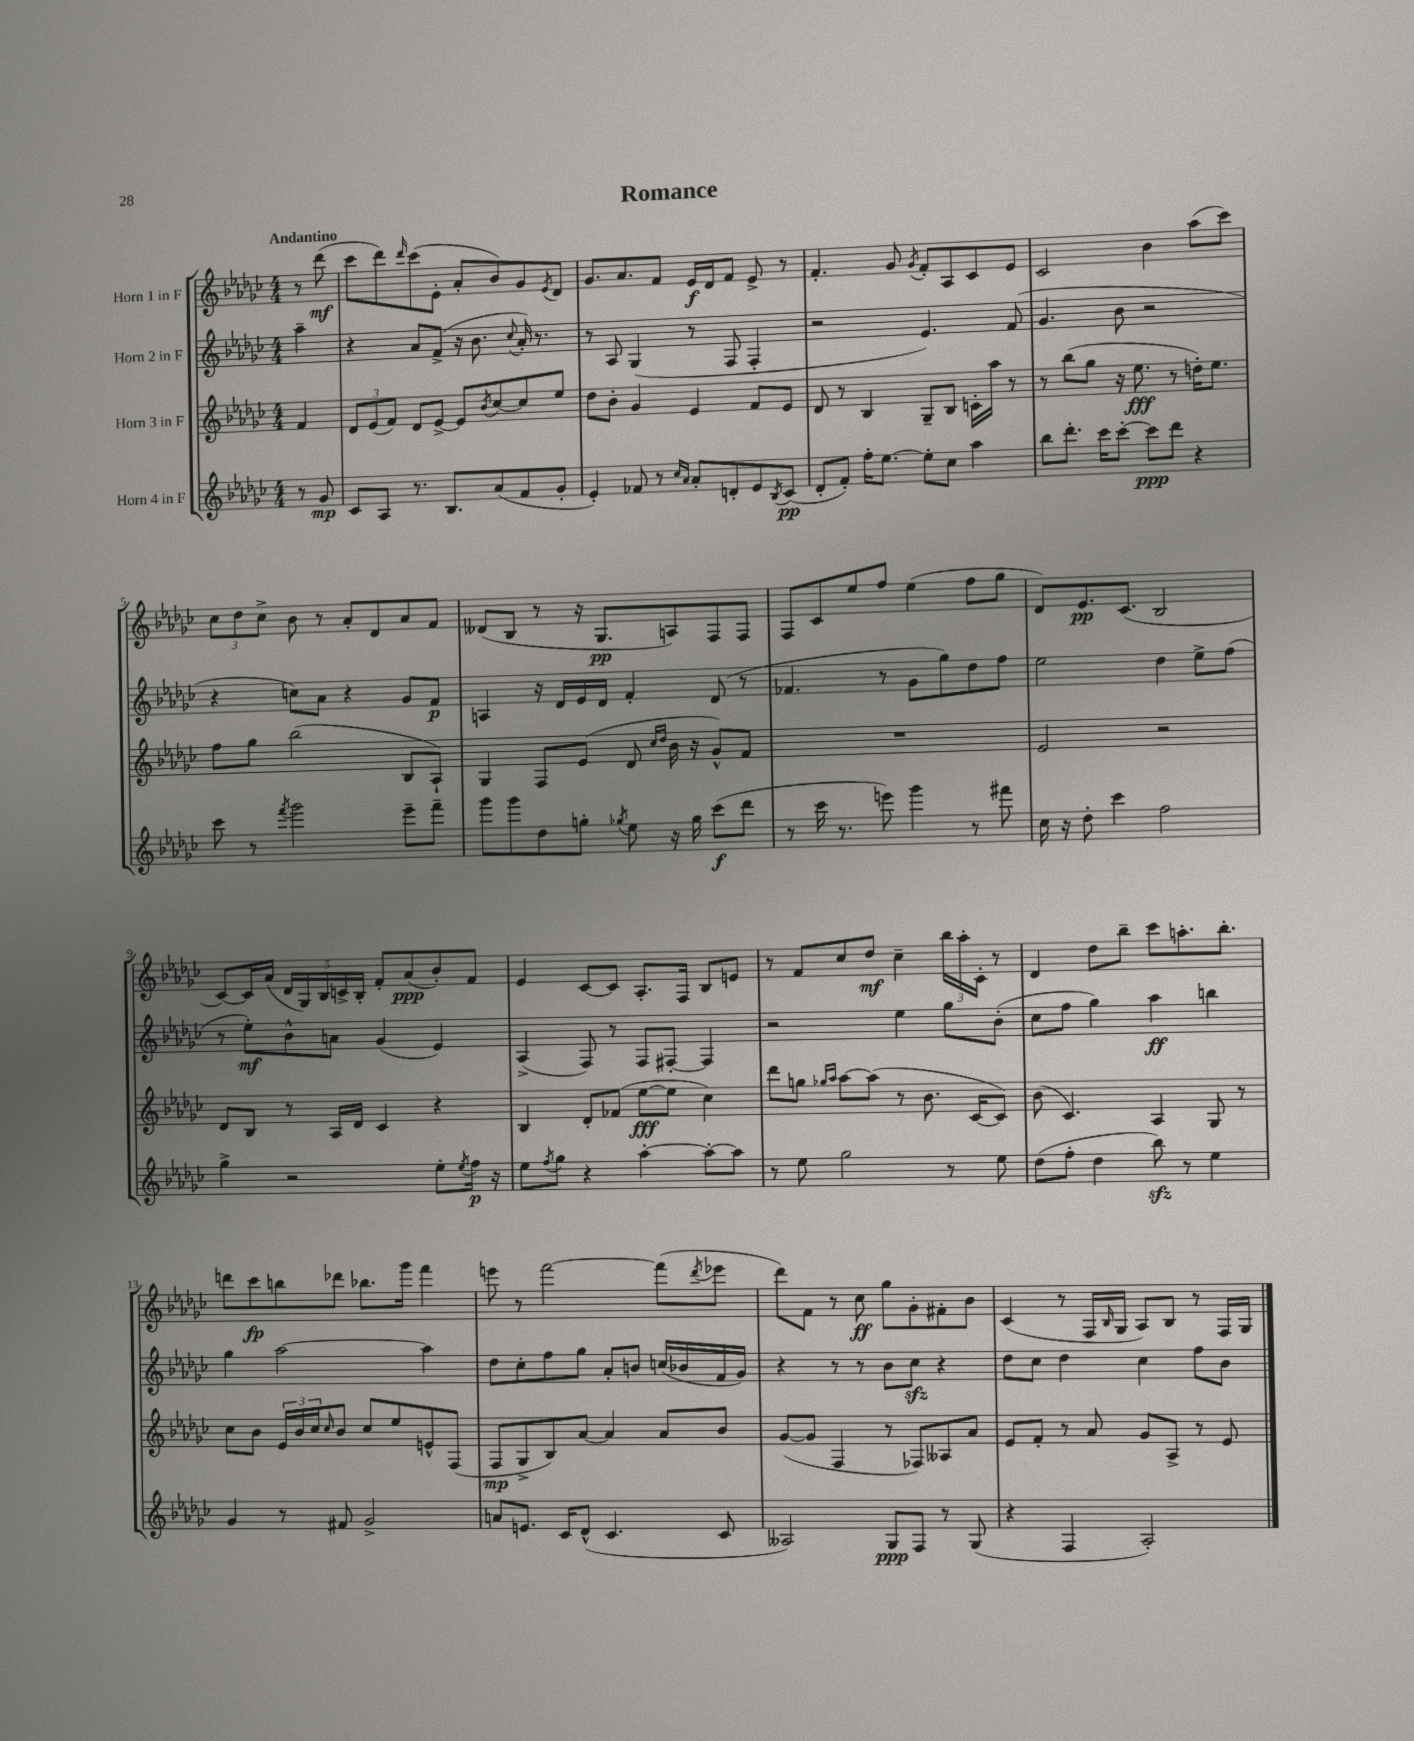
\header { title = "Romance" }
<<
\new StaffGroup <<
\new Staff = "s0" \with { instrumentName = "Horn 1 in F" } {
    \clef treble \key ges \major \numericTimeSignature \time 4/4 \partial 4 \tempo "Andantino"
    r8 des'''8\mf( |
    ces'''8 des'''8) \grace { des'''16 } ces'''8( ees'8-. aes'8-. bes'8) ges'8 \acciaccatura { ees'8 } des'8 |
    ges'8. aes'8. f'8 ees'16\f des'16 f'8 ees'8-> r8 |
    f'4.-. ges'8 \acciaccatura { ges'8 } f'8-. aes8 ces'8 ees'8 |
    ces'2 bes'4 aes''8( ces'''8) |
    \tuplet 3/2 { ces''8 des''8 ces''8-> } bes'8 r8 aes'8-. des'8 aes'8 f'8 |
    deses'8( bes8 r8 r16 ges8.\pp a8) f8 f8 |
    f8 ces'8 ees''8 f''8 ees''4( f''8 ges''8 |
    des'8) ees'8.\pp ces'8.( bes2 |
    ces'8~) ces'16 aes'16( \tuplet 5/4 { des'16 ges16) bes16 c'16-> bes16-. } f'8-. aes'8\ppp( bes'8-.) f'8 |
    ees'4 ces'8~ ces'8 aes8.-. f16 bes8 e'8 |
    r8 f'8 ces''8 des''8\mf ces''4-- \tuplet 3/2 { bes''16 aes''16-. ces'16-. } r8 |
    des'4 des''8 bes''8-- ces'''8 a''8.-. bes''8.-. |
    d'''8 ces'''8\fp b''8 des'''8 bes''8. ges'''16 f'''4 |
    e'''8 r8 f'''2~ f'''8( \acciaccatura { des'''8 } ees'''8 |
    des'''8) f'8 r8 ces''8\ff ges''8 ges'8-. fis'8-. bes'8 |
    ces'4( r8 f16 \grace { bes16 } ges16 aes8) bes8 r8 f16 ges16 \bar "|." |
}
\new Staff = "s1" \with { instrumentName = "Horn 2 in F" } {
    \clef treble \key ges \major \numericTimeSignature \time 4/4 \partial 4
    aes''4-- |
    r4 aes'8 f'8->( r16 bes'8. \appoggiatura { ces''8 } aes'16-.) r8. |
    r8 aes8 ges4( r8 f8 f4-. |
    r2 ees'4.) f'8( |
    ges'4. bes'8 r2 |
    r4 c''8) aes'8 r4 ges'8 f'8\p |
    a4 r16 des'16 ees'16 des'16 f'4-. des'8( r8 |
    fes'4. r8 ges'8 ges''8) des''8 f''8 |
    ees''2 des''4 ees''8-> f''8( |
    r8 ees''8-.\mf) bes'8-^ a'8 ges'4( ees'4) |
    aes4->( f8) r8 f8 fis8~-. fis4 |
    r2 ees''4 ges''8 bes'8-.( |
    ces''8 f''8 ges''4) aes''4\ff b''4 |
    ges''4 aes''2~ aes''4 |
    des''8 ces''8-. f''8 ges''8 aes'8-. b'8 c''16( bes'16 f'16 ges'16) |
    r4 r8 r8 bes'8 ces''8\sfz r4 |
    des''8 ces''8 des''4 ces''4 f''8 bes'8 \bar "|." |
}
\new Staff = "s2" \with { instrumentName = "Horn 3 in F" } {
    \clef treble \key ges \major \numericTimeSignature \time 4/4 \partial 4
    f'4 |
    \tuplet 3/2 { des'8 ees'8( f'8) } des'8 ees'8~-> ees'8 \acciaccatura { bes'8 } ces''8~ ces''8 ees''8 |
    des''8 bes'8-. ges'4 ees'4 f'8 ees'8 |
    des'8 r8 bes4 ges8-- bes8 c'16-. aes''16 r8 |
    r8 bes''8( ges''8 r16 ees''8.\fff r8 d''16-.) ees''8. |
    f''8 ges''8 bes''2( bes8 aes8-!) |
    ges4 f8 ees'8( des'8 \grace { ces''16 des''16 } bes'16 r16 ges'8-^) f'8 |
    R1 |
    ees'2 r2 |
    des'8 bes8 r8 aes16 des'16 ces'4 r4 |
    bes4 des'8-. fes'8( ees''8~\fff ees''8 ces''4) |
    des'''8 g''8 \grace { ges''16 aes''16 } aes''8~ aes''8( r8 bes'8. ces'16~ ces'8) |
    bes'8( ces'4.) aes4 ges8 r8 |
    ces''8 bes'8 \tuplet 3/2 { ees'16 bes'16 ces''16 } \grace { ces''16 } bes'8 ces''8 ees''8 e'8-^ f8( |
    f8\mp ges8-> bes8) aes'8~ aes'4 aes'8 bes'8 |
    ges'8~( ges'8 f4 r8 fes8) aeses8 aes'8 |
    ees'8 f'8-. r8 aes'8 ges'8 aes8-> r8 ees'8 \bar "|." |
}
\new Staff = "s3" \with { instrumentName = "Horn 4 in F" } {
    \clef treble \key ges \major \numericTimeSignature \time 4/4 \partial 4
    r8 ges'8\mp |
    ces'8 aes8 r8. bes8. aes'8( f'8 ges'8-. |
    ees'4-.) fes'8 r8 \grace { ces''16 aes'16 } aes'8-. d'8-. ees'8 \acciaccatura { bes8 } ces'8\pp( |
    des'8-. f'8-.) f''16-. ees''8.~ ees''8-. ces''8 aes''4 |
    bes''8 des'''8.-. ces'''16 ces'''8~-. ces'''8\ppp des'''8 r4 |
    ces'''8 r8 \acciaccatura { f'''8 } ges'''2 ees'''8-- f'''8-- |
    ges'''8 ges'''8 des''8 g''8-. \acciaccatura { ges''8 } ees''8 r16 ges''16 ces'''8\f( des'''8 |
    r8 ces'''16 r8. e'''8) ges'''4 r8 fis'''8 |
    ces''16 r16 des''8-. ces'''4 f''2 |
    ges''4-> r2 ees''8-. \acciaccatura { ees''8 } f''16\p r16 |
    ees''8 \acciaccatura { f''8 } ges''8 r4 aes''4~-. aes''8~-. aes''8 |
    r8 ees''8 ges''2 r8 ees''8 |
    des''8( f''8-. des''4 bes''8\sfz) r8 ees''4 |
    ges'4 r8 fis'8 ges'2-> |
    a'8 e'8. ces'16 des'8-^( ces'4. ces'8 |
    aeses2) ges8\ppp f8 r8 ges8( |
    r4 f4 aes2-.) \bar "|." |
}
>>
>>
